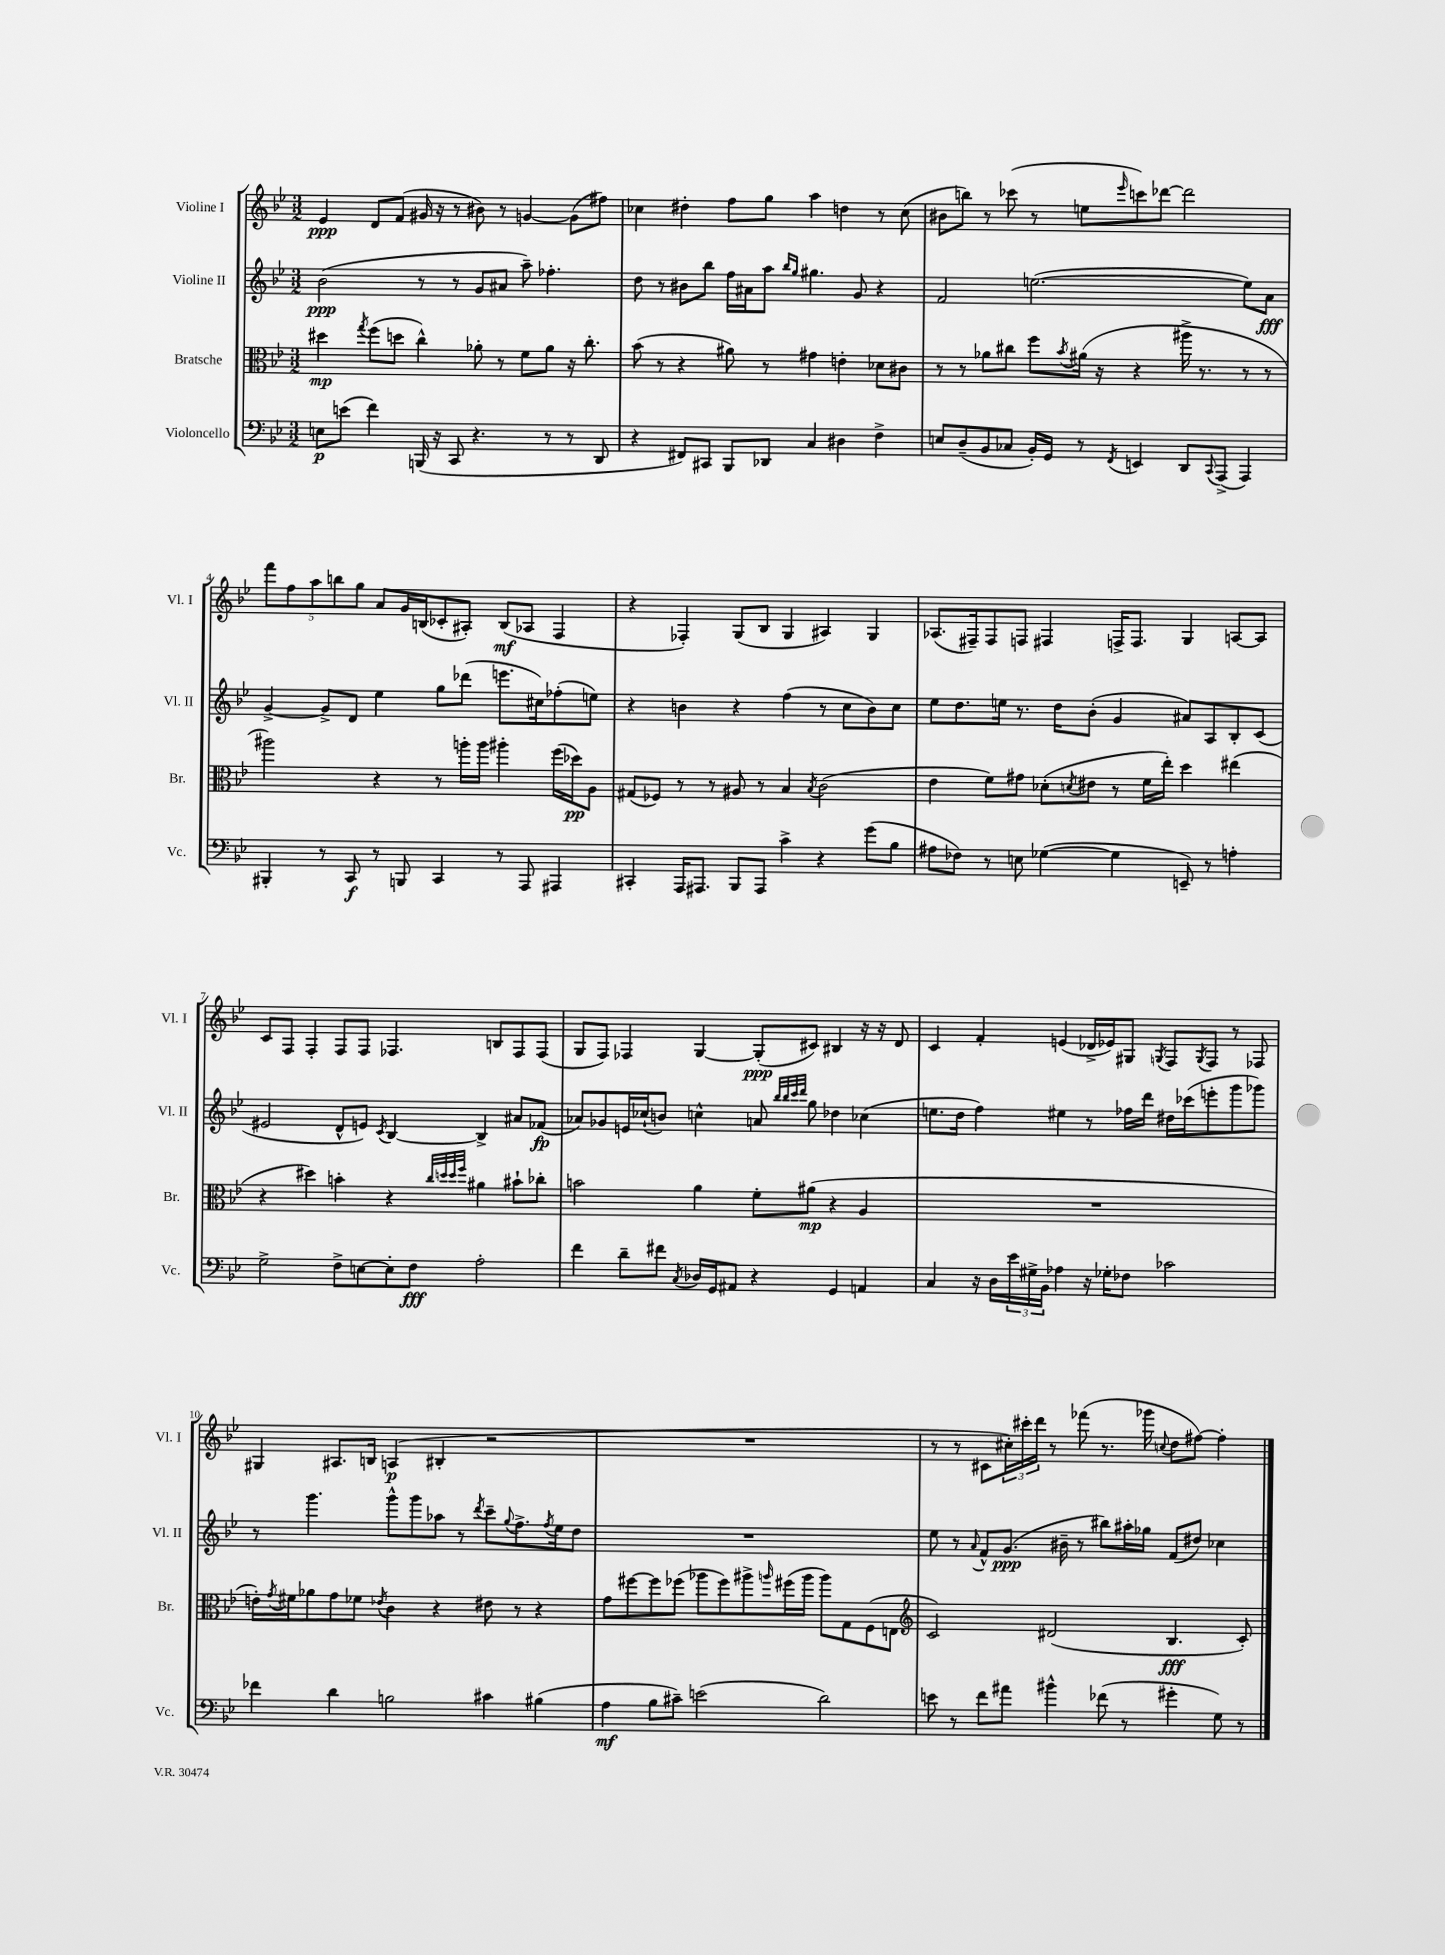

**kern	**dynam	**kern	**dynam	**kern	**dynam	**kern	**dynam
*part4	*part4	*part3	*part3	*part2	*part2	*part1	*part1
*staff4	*staff4	*staff3	*staff3	*staff2	*staff2	*staff1	*staff1
*I"Violoncello	*	*I"Bratsche	*	*I"Violine II	*	*I"Violine I	*
*I'Vc.	*	*I'Br.	*	*I'Vl. II	*	*I'Vl. I	*
*clefF4	*	*clefC3	*	*clefG2	*	*clefG2	*
*k[b-e-]	*	*k[b-e-]	*	*k[b-e-]	*	*k[b-e-]	*
*M3/2	*	*M3/2	*	*M3/2	*	*M3/2	*
=1	=1	=1	=1	=1	=1	=1	=1
8En\L	p	4dd#X\	mp	(2b-\	ppp	4e-/	ppp
(8en\J	.	.	.	.	.	.	.
.	.	8qgg/	.	.	.	.	.
4f\)	.	(8ff\L	.	.	.	8d/L	.
.	.	8ddn\J	.	.	.	(8f/J	.
(16BBBn/	.	4cc^^\)	.	8r	.	16g#X/	.
16r	.	.	.	.	.	16r	.
8CC/	.	.	.	8r	.	8r	.
4.r	.	8a-X'\	.	8g/L	.	8b#X\)	.
.	.	8r	.	8a#X/J	.	8r	.
.	.	8f\L	.	8aa~\)	.	[4gn/	.
8r	.	8a-\J	.	4.ff-X'\	.	.	.
8r	.	16r	.	.	.	(8g\L]	.
.	.	8.cc'\	.	.	.	.	.
8DD/	.	.	.	.	.	8ff#X\J)	.
=2	=2	=2	=2	=2	=2	=2	=2
4r	.	(8b-\	.	8dd\	.	4cc-X\	.
.	.	8r	.	8r	.	.	.
8FF#X/L)	.	4r	.	8b#X\L	.	4dd#X'\	.
8CC#X/J	.	.	.	8bb-\J	.	.	.
8BBB-/L	.	8a#X\)	.	16ff\LL	.	8ff\L	.
.	.	.	.	16a#X\J	.	.	.
8DD-X/J	.	8r	.	8aa\J	.	8gg\J	.
.	.	.	.	16qqbb-/LL	.	.	.
.	.	.	.	16qqgg/JJ	.	.	.
4C/	.	4g#X\	.	4.gg#X\	.	4aa\	.
4D#X\	.	4en'\	.	.	.	4ddn\	.
.	.	.	.	8g/	.	.	.
4F^\	.	8d-X\L	.	4r	.	8r	.
.	.	8c#X\J	.	.	.	(8cc-\	.
=3	=3	=3	=3	=3	=3	=3	=3
8En/L	.	8r	.	2f/	.	8b#X\L	.
(8D~/	.	8r	.	.	.	8bbn\J)	.
8BB-/	.	8a-X\L	.	.	.	8r	.
8C-X/J	.	8cc#X\J	.	.	.	(8ccc-X\	.
16BB-'/LL)	.	8ff\L	.	([2.een\	.	8r	.
16GG/JJ	.	.	.	.	.	.	.
.	.	8qb-/	.	.	.	.	.
8r	.	(16a#X\Jk	.	.	.	8een\L	.
.	.	16r	.	.	.	.	.
8qFF/	.	.	.	.	.	16qqeee-/	.
4EEn/	.	4r	.	.	.	8cccn\)	.
.	.	.	.	.	.	[8ddd-X\J	.
8DD/L	.	16aa#X^\	.	.	.	2ddd-\]	.
.	.	8.r	.	.	.	.	.
8qqCC/	.	.	.	.	.	.	.
(8AAA^/J	.	.	.	.	.	.	.
4AAA/)	.	8r	.	8ee\L])	.	.	.
.	.	8r	.	8a\J	fff	.	.
!!LO:LB:g=z
=4	=4	=4	=4	=4	=4	=4	=4
4BBB#X'/	.	2aa#X\)	.	[4g^/	.	10fff\L	.
.	.	.	.	.	.	10ff\	.
.	.	.	.	.	.	10aa\	.
8r	.	.	.	8g^/L]	.	.	.
.	.	.	.	.	.	10bbn\	.
8CC/	f	.	.	8d/J	.	.	.
.	.	.	.	.	.	10gg\J	.
8r	.	4r	.	4ee-\	.	8a/L	.
8BBBn/	.	.	.	.	.	16g/L	.
.	.	.	.	.	.	(16Bn/J	.
4CC/	.	8r	.	8gg\L	.	8c-X'/	.
.	.	16aan'\LL	.	(8ddd-X\J	.	8A#X'/J)	.
.	.	16aa\JJ	.	.	.	.	.
8r	.	4aa#X'\	.	8.eeen\L	.	(8B/L	mf
8AAA/	.	.	.	.	.	8A-X/J	.
.	.	.	.	16cc#X\k)	.	.	.
4AAA#X/	.	(16ff\LL	.	(8ff-X'\	.	4F/	.
.	.	16dd-X\J)	pp	.	.	.	.
.	.	8A\J	.	8een\J)	.	.	.
=5	=5	=5	=5	=5	=5	=5	=5
4CC#X'/	.	(8G#X/L	.	4r	.	4r	.
.	.	8F-X/J)	.	.	.	.	.
16AAA/KL	.	8r	.	4bn\	.	4F-X'/)	.
8.AAA#X/J	.	.	.	.	.	.	.
.	.	8r	.	.	.	.	.
8BBB-/L	.	8A#X/	.	4r	.	(8G/L	.
8AAA#/J	.	8r	.	.	.	8B-/J	.
4c^\	.	4B-/	.	(4ff\	.	4G/	.
.	.	8qB-/	.	.	.	.	.
4r	.	(2c\	.	8r	.	4A#X/)	.
.	.	.	.	8cc\L	.	.	.
(8g\L	.	.	.	8b\)	.	4G/	.
8B-\J	.	.	.	8cc\J	.	.	.
=6	=6	=6	=6	=6	=6	=6	=6
8A#X\L	.	4e-\	.	8ee-\L	.	(8.A-X/L	.
8F-X\J)	.	.	.	8.dd\	.	.	.
.	.	.	.	.	.	16F#X~/k)	.
8r	.	8f\L)	.	.	.	8F#/	.
.	.	.	.	16een\Jk	.	.	.
8En\	.	8g#X\J	.	8.r	.	8Fn/J	.
([4G-X\	.	(8d-X'\L	.	.	.	4F#X/	.
.	.	.	.	16dd\KL	.	.	.
.	.	8qdn/	.	.	.	.	.
.	.	8e#X\J	.	(8b-'\J	.	.	.
4G-\]	.	8r	.	4g/	.	16Fn^/KL	.
.	.	.	.	.	.	8.F/J	.
.	.	16f\LL	.	.	.	.	.
.	.	16ee-'\JJ)	.	.	.	.	.
8EEn~/)	.	4dd\	.	8a#X/L)	.	4G/	.
8r	.	.	.	8A/	.	.	.
4An'\	.	(4ee#X\	.	8B-'/	.	[8An/L	.
.	.	.	.	(8c/J	.	8A/J]	.
!!LO:LB:g=z
=7	=7	=7	=7	=7	=7	=7	=7
2G^\	.	4r	.	2e#X/	.	8c/L	.
.	.	.	.	.	.	8F/J	.
.	.	4dd#X\)	.	.	.	4F'/	.
8F^\L	.	4bn'\	.	8d^^/L	.	8F/L	.
[8En\	.	.	.	8en/J)	.	8F/J	.
.	.	.	.	8qc/	.	.	.
8E'\]	.	4r	.	[4B-/	.	4.F-X/	.
8F\J	fff	.	.	.	.	.	.
.	.	32qqcc/LLL	.	.	.	.	.
.	.	32qqddn/	.	.	.	.	.
.	.	32qqdd/	.	.	.	.	.
.	.	32qqff/JJJ	.	.	.	.	.
2A'\	.	4a#X\	.	4B-^/]	.	.	.
.	.	.	.	.	.	8Bn/L	.
.	.	8b#X`\L	.	8a#X/L	.	8F-/	.
.	.	8cc-X'\J	.	(8f-X/J	fp	(8F-/J	.
=8	=8	=8	=8	=8	=8	=8	=8
4f\	.	2bn\	.	8a-X/L)	.	8G/L	.
.	.	.	.	8g-X/	.	8F/J)	.
8d~\L	.	.	.	16en/L	.	4F-X/	.
.	.	.	.	(16cc-X`/J	.	.	.
8f#X\J	.	.	.	8bn/J)	.	.	.
8qC/	.	.	.	.	.	.	.
16D-X/LL	.	4a\	.	4ccn^^\	.	[4G/	.
16GG/J	.	.	.	.	.	.	.
8AA#X/J	.	.	.	.	.	.	.
4r	.	8f'\L	.	8an/	.	(8G'/L]	ppp
.	.	.	.	32qqbb-/LLL	.	.	.
.	.	.	.	32qqbb-/	.	.	.
.	.	.	.	32qqccc/	.	.	.
.	.	.	.	32qqddd/JJJ	.	.	.
.	.	(8a#X\J	mp	8gg\	.	8c#X/J)	.
4GG/	.	4r	.	4dd-X\	.	4B#X/	.
4AAn/	.	4A/	.	(4cc-X\	.	16r	.
.	.	.	.	.	.	16r	.
.	.	.	.	.	.	8d/	.
=9	=9	=9	=9	=9	=9	=9	=9
4C/	.	1.r	.	8.een\L	.	4c/	.
.	.	.	.	16dd\Jk	.	.	.
16r	.	.	.	4ff\)	.	4f'/	.
16D\LL	.	.	.	.	.	.	.
24e-\	.	.	.	.	.	.	.
24G#X^\	.	.	.	.	.	.	.
24BB-\JJ	.	.	.	.	.	.	.
4A-X\	.	.	.	4ee#X\	.	(4en/	.
16r	.	.	.	8r	.	16d-X^/LL	.
16G-X'\KL	.	.	.	.	.	16e-X/J)	.
8F-X\J	.	.	.	16ff-X\LL	.	8G#X/J	.
.	.	.	.	16ddd\JJ	.	.	.
.	.	.	.	.	.	8qGn/	.
2c-X\	.	.	.	16dd#X\LL	.	8F/L	.
.	.	.	.	(16ccc-X\J	.	.	.
.	.	.	.	.	.	8qG/	.
.	.	.	.	8eeen'\	.	8F/J	.
.	.	.	.	8ggg\	.	8r	.
.	.	.	.	8ggg-X\J)	.	8F-X/	.
!!LO:LB:g=z
=10	=10	=10	=10	=10	=10	=10	=10
4f-X\	.	16en'\LL)	.	8r	.	4G#X/	.
.	.	8qg/	.	.	.	.	.
.	.	16f#X\J	.	.	.	.	.
.	.	8a-X\	.	4.ggg\	.	.	.
4d\	.	8g\	.	.	.	8.A#X/L	.
.	.	8f-X\J	.	.	.	.	.
.	.	.	.	.	.	16Bn/Jk	.
.	.	8qe-X/	.	.	.	.	.
2Bn\	.	4c\	.	8ggg^^\L	.	(4An/	p
.	.	.	.	8ggg\	.	.	.
.	.	4r	.	8aa-X\J	.	4B#X'/	.
.	.	.	.	8r	.	.	.
.	.	.	.	8qddd/	.	.	.
4c#X\	.	8e#X\	.	8ccc~\L	.	2r	.
.	.	.	.	8qqgg/	.	.	.
.	.	8r	.	8.ff^\	.	.	.
(4B#X\	.	4r	.	.	.	.	.
.	.	.	.	8qff/	.	.	.
.	.	.	.	16ee-\k	.	.	.
.	.	.	.	8dd\J	.	.	.
=11	=11	=11	=11	=11	=11	=11	=11
4A\	mf	8g\L	.	1.r	.	1.r	.
.	.	[8ff#X\	.	.	.	.	.
8B-\L	.	8ff#\]	.	.	.	.	.
8c#X~\J)	.	(8ff-X\J	.	.	.	.	.
(2en\	.	8aa-X\L	.	.	.	.	.
.	.	8ff-\)	.	.	.	.	.
.	.	8aa#X^\	.	.	.	.	.
.	.	16qqaan/	.	.	.	.	.
.	.	(16ff#X\L	.	.	.	.	.
.	.	16aa\JJ	.	.	.	.	.
2d\)	.	8aa\L)	.	.	.	.	.
.	.	8G\	.	.	.	.	.
.	.	(8F\	.	.	.	.	.
.	.	8En\J	.	.	.	.	.
=12	=12	=12	=12	=12	=12	=12	=12
*	*	*clefG2	*	*	*	*	*
8en\	.	2c/)	.	8ee-\	.	8r	.
8r	.	.	.	8r	.	8r	.
.	.	.	.	8qqa/	.	.	.
8f\L	.	.	.	8f^^/L	.	8c#X\L	.
8a#X\J	.	.	.	(8.g/J	ppp	24cc#X'\L)	.
.	.	.	.	.	.	24ccc#X'\	.
.	.	.	.	.	.	24ddd\JJ	.
4b#X^^\	.	(2d#X/	.	.	.	8r	.
.	.	.	.	16b#X~\	.	.	.
.	.	.	.	8r	.	(8fff-X\	.
(8f-X\	.	.	.	8bb#X\L)	.	8.r	.
8r	.	.	.	16aa#X'\L	.	.	.
.	.	.	.	16gg-X\JJ	.	16ggg-X\	.
.	.	.	.	.	.	8qqccn/	.
4g#X'\	.	4.B-/	fff	(8f/L	.	8dd\L	.
.	.	.	.	8dd#X/J)	.	[8ff#X\J)	.
8G\)	.	.	.	4cc-X\	.	4ff#'\]	.
8r	.	8c'/)	.	.	.	.	.
==	==	==	==	==	==	==	==
*-	*-	*-	*-	*-	*-	*-	*-
